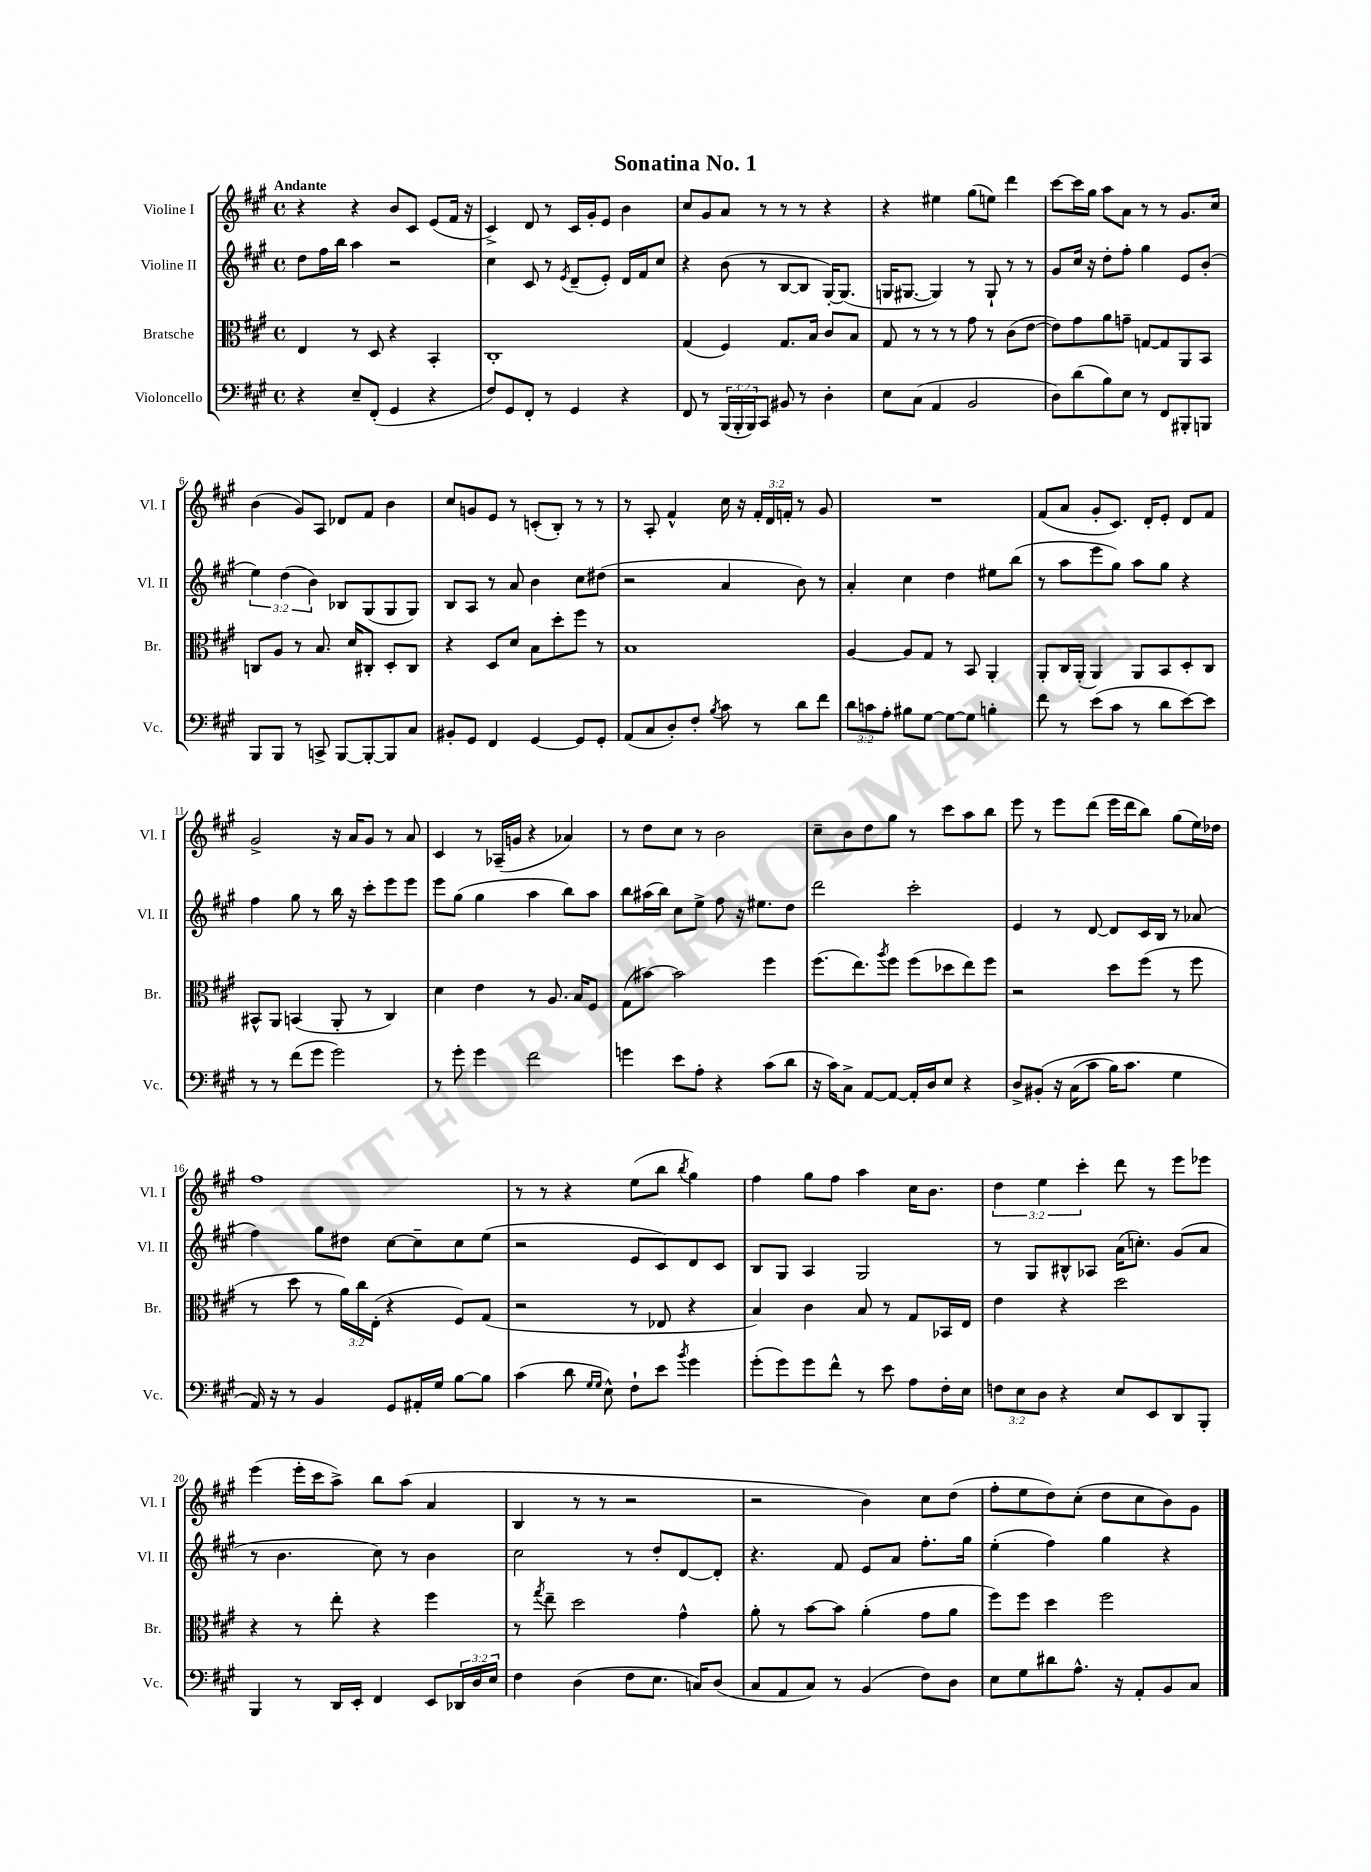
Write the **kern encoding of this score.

**kern	**kern	**kern	**kern
*staff4	*staff3	*staff2	*staff1
*clefF4	*clefC3	*clefG2	*clefG2
*k[f#c#g#]	*k[f#c#g#]	*k[f#c#g#]	*k[f#c#g#]
*M4/4	*M4/4	*M4/4	*M4/4
*met(c)	*met(c)	*met(c)	*met(c)
4r	4E/	8dd\L	4r
.	.	16ff#\L	.
.	.	16bb\JJ	.
8E~/L	8r	4aa\	4r
(8FF#'/J	8D/	.	.
4GG#/	4r	2r	8b/L
.	.	.	8c#/J
4r	4BB'/	.	(8e/L
.	.	.	16f#/Jk
.	.	.	16r
=	=	=	=
8F#/L)	1C#'	4cc#\	4c#^/)
8GG#/	.	.	.
8FF#'/J	.	8c#/	8d/
8r	.	8r	8r
.	.	8qe/	.
4GG#/	.	(8d~/L	16c#/LL
.	.	.	16g#'/J
.	.	8e'/J)	8e/J
4r	.	16d/LL	4b\
.	.	16f#/J	.
.	.	8cc#/J	.
=	=	=	=
8FF#/	(4G#/	4r	8cc#/L
8r	.	.	8g#/
(24BBB/LL	4F#/)	(8b\	8a/J
24BBB'/	.	.	.
24BBB/J)	.	.	.
8CC#/J	.	8r	8r
8BB#/	8.G#/L	[8B/L	8r
8r	.	8B/]J	8r
.	16B/Jk	.	.
4D'\	8c#/L	[16G#'/LK)	4r
.	.	(8.G#/]J	.
.	8B/J	.	.
=	=	=	=
8E\L	8G#/	16G/LK	4r
.	.	[8.G#/J	.
(8C#\J	8r	.	.
4AA/	8r	4G#/])	4ee#\
.	8r	.	.
2BB/	8g#\	8r	(8gg#\L
.	8r	8G#`/	8ee\J)
.	(8c#\L	8r	4ddd\
.	[8e\J	8r	.
=	=	=	=
8D\L)	8e\]L)	8g#/L	[8ccc#\L
(8d\	8g#\	16cc#/Jk	16ccc#\]L
.	.	16r	16gg#\JJ
8B\)	8a\	8dd'\L	8aa\L
8E\J	8g~\J	8ff#'\J	8a\J
8r	[8G/L	4gg#\	8r
8FF#/L	8G/]	.	8r
8BBB#'/	8AA/	8e/L	8.g#/L
8BBB/J	8BB/J	(8b'/J	.
.	.	.	16cc#/Jk
=	=	=	=
8BBB/L	8C/L	6ee\)	(4b\
8BBB/J	8A/J	.	.
.	.	(6dd\	.
8r	8r	.	8g#/L)
.	.	6b\)	.
8CC^/	8.B/	.	8A/J
[8BBB/L	.	8B-/L	8d-/L
.	16d/LK	.	.
8BBB'/_	8C#'/J	(8G#/	8f#/J
8BBB/]	8D'/L	8G#/	4b\
8C#/J	8C#/J	8G#/J)	.
=	=	=	=
8BB#'/L	4r	8B/L	8cc#/L
8GG#/J	.	8A/J	8g/
4FF#/	8D/L	8r	8e/J
.	8d/J	8a/	8r
[4GG#/	8B\L	4b\	(8c'/L
.	8dd'\	.	8B'/J)
8GG#/]L	8ff#\J	8cc#\L	8r
8GG#'/J	8r	(8dd#\J	8r
=	=	=	=
(8AA/L	1B	2r	8r
8C#/	.	.	8A'/
8D'/)	.	.	4f#^^/
8F#'/J	.	.	.
8qB/	.	.	.
8c#\	.	4a/	16cc#\
.	.	.	16r
8r	.	.	24f#'/LL
.	.	.	24d/
.	.	.	24f'/JJ
8d\L	.	8b\)	8r
8f#\J	.	8r	8g#/
=	=	=	=
12d\L	[4A/	4a'/	1r
12c\	.	.	.
12A'\J	.	.	.
8B#\L	8A/]L	4cc#\	.
[8G#\J	8G#/J	.	.
8G#\_L	8r	4dd\	.
8G#\]J	8BB/	.	.
4B'\	4AA'/	8ee#\L	.
.	.	(8bb\J	.
=	=	=	=
8f#\	8AA'/L	8r	(8f#/L
8r	16C#/L	8aa\L	8a/J
.	(16AA'/JJ	.	.
(8e\L	4AA/)	8eee\	8g#'/L
8c#\J	.	8gg#\J)	8.c#/J)
8r	8AA/L	8aa\L	.
.	.	.	16d'/LK
8d\L	8BB/	8gg#\J	8e'/J
[8e\)	8D'/	4r	8d/L
8e\]J	8C#/J	.	8f#/J
=	=	=	=
8r	8BB#^^/L	4ff#\	2g#^/
8r	8AA/J	.	.
(8f#\L	(4BB/	8gg#\	.
8g#\J	.	8r	.
2g#\)	8AA'/	16bb\	16r
.	.	16r	16a/LK
.	8r	8ccc#'\L	8g#/J
.	4C#/)	8eee\	8r
.	.	8eee\J	8a/
=	=	=	=
8r	4d\	8eee\L	4c#/
8g#'\	.	(8gg#\J	.
4g#\	4e\	4gg#\	8r
.	.	.	(16A-~/LL
.	.	.	16g/JJ
2f#\	8r	4aa\	4r
.	8.A/	.	.
.	.	8bb\L)	4a-/)
.	16B/LK	.	.
.	8F#/J	8aa\J	.
=	=	=	=
4g\	(8G#\L	8bb\L	8r
.	[8b#\J)	(16aa#\L	8dd\L
.	.	16bb\JJ)	.
8e\L	2b#\]	8cc#\L	8cc#\J
8A'\J	.	8ee^\J	8r
4r	.	8ff#\	2b\
.	.	16r	.
.	.	8.ee#\L	.
(8c#\L	4ff#\	.	.
8d\J	.	8dd\J	.
=	=	=	=
16r	(8.ff#\L	2ddd\	8cc#~\L
16c#\LK)	.	.	.
8C#^\J	.	.	8b\
.	8.ee\)	.	.
[8AA/L	.	.	8dd\
.	8qaa/	.	.
8AA/_J	8ff#\J	.	8gg#\J
16AA'/]LL	(8ff#\L	2ccc#'\	8r
16D/J	.	.	.
8E/J	8dd-\	.	8ccc#\L
4r	8ee\)	.	8aa\
.	8ff#\J	.	8bb\J
=	=	=	=
8D^/L	2r	4e/	8eee\
&(8BB#'/J	.	.	8r
16r	.	8r	8eee\L
(16C#\LK	.	.	.
8c#\J	.	[8d/	(8ddd\J
16B\LK)	8dd\L	8d/]L	16eee\LL
8.c#\J	.	.	16ddd\J
.	(8ff#\J	16c#/L	8bb\J)
.	.	16B/JJ	.
4G#\	8r	8r	(8gg#\L
.	8ff#\	(8a-/	16ee\L)
.	.	.	16dd-\JJ
=	=	=	=
16AA/&)	8r	4ff#\)	1ff#
16r	.	.	.
8r	8dd\	.	.
4BB/	8r	8gg#\L	.
.	24a\LL)	8dd#\J	.
.	24cc#\	.	.
.	(24E'\JJ	.	.
8GG#/L	4r	[8cc#\L	.
16AA#'/L	.	8cc#~\]	.
16G#/JJ	.	.	.
[8B\L	8F#/L)	8cc#\	.
8B\]J	(8G#/J	(8ee\J	.
=	=	=	=
(4c#\	2r	2r	8r
.	.	.	8r
8d\	.	.	4r
16qqG#/LL	.	.	.
16qqG#/JJ	.	.	.
8E^^\)	.	.	.
8F#`\L	8r	8e/L	(8ee\L
8e\J	8E-/	8c#/)	8bb\J
8qb/	.	.	8qbb/
4g#\	4r	8d/	4gg#\)
.	.	8c#/J	.
=	=	=	=
(8g#'\L	4B/)	8B/L	4ff#\
8g#\)	.	8G#/J	.
8g#\	4c#\	4A/	8gg#\L
8f#^^\J	.	.	8ff#\J
8r	8B/	2G#/	4aa\
8e\	8r	.	.
8A\L	8G#/L	.	16cc#\LK
.	.	.	8.b\J
16F#'\L	16BB-/L	.	.
16E\JJ	16E/JJ	.	.
=	=	=	=
12F\L	4e\	8r	6dd\
12E\	.	.	.
.	.	8G#/L	.
12D\J	.	.	6ee\
4r	4r	8B#^^/	.
.	.	.	6ccc#'\
.	.	8A-/J	.
8E/L	2dd\	(16a\LK	8ddd\
.	.	8.cc'\J)	.
8EE/	.	.	8r
8DD/	.	(8g#/L	8eee\L
8BBB'/J	.	8a/J	8eee-\J
=	=	=	=
4BBB/	4r	8r	(4eee\
.	.	4.b\	.
8r	8r	.	16eee'\LL
.	.	.	16ccc#\J
16DD/LL	8ee'\	.	8aa^\J)
16EE'/JJ	.	.	.
4FF#/	4r	8cc#\)	8bb\L
.	.	8r	(8aa\J
8EE/L	4ff#\	4b\	4a/
24DD-/L	.	.	.
24D/	.	.	.
24E/JJ	.	.	.
=	=	=	=
4F#\	8r	2cc#\	4B/
.	8qgg#/	.	.
.	8ee~\	.	.
(4D\	2dd\	.	8r
.	.	.	8r
8F#\L	.	8r	2r
8.E\J	.	8dd'/L	.
.	4g#^^\	[8d/	.
16C/LK)	.	.	.
(8D/J	.	8d'/]J	.
=	=	=	=
8C#/L	8a'\	4.r	2r
8AA/	8r	.	.
8C#/J)	[8b\L	.	.
8r	8b\]J	8f#/	.
(4BB/	(4a'\	8e/L	4b\)
.	.	8a/J	.
8F#\L)	8g#\L	8.ff#'\L	8cc#\L
8D\J	8a\J	.	(8dd\J
.	.	16gg#\Jk	.
=	=	=	=
8E\L	8ff#\L)	(4ee'\	8ff#'\L
8G#\	8ff#\J	.	8ee\
8d#\	4dd\	4ff#\)	8dd\)
8.A^^\J	.	.	(8cc#'\J
.	2ff#\	4gg#\	8dd\L
16r	.	.	.
8AA'/L	.	.	8cc#\
8BB/	.	4r	8b\)
8C#/J	.	.	8g#\J
==	==	==	==
*-	*-	*-	*-
